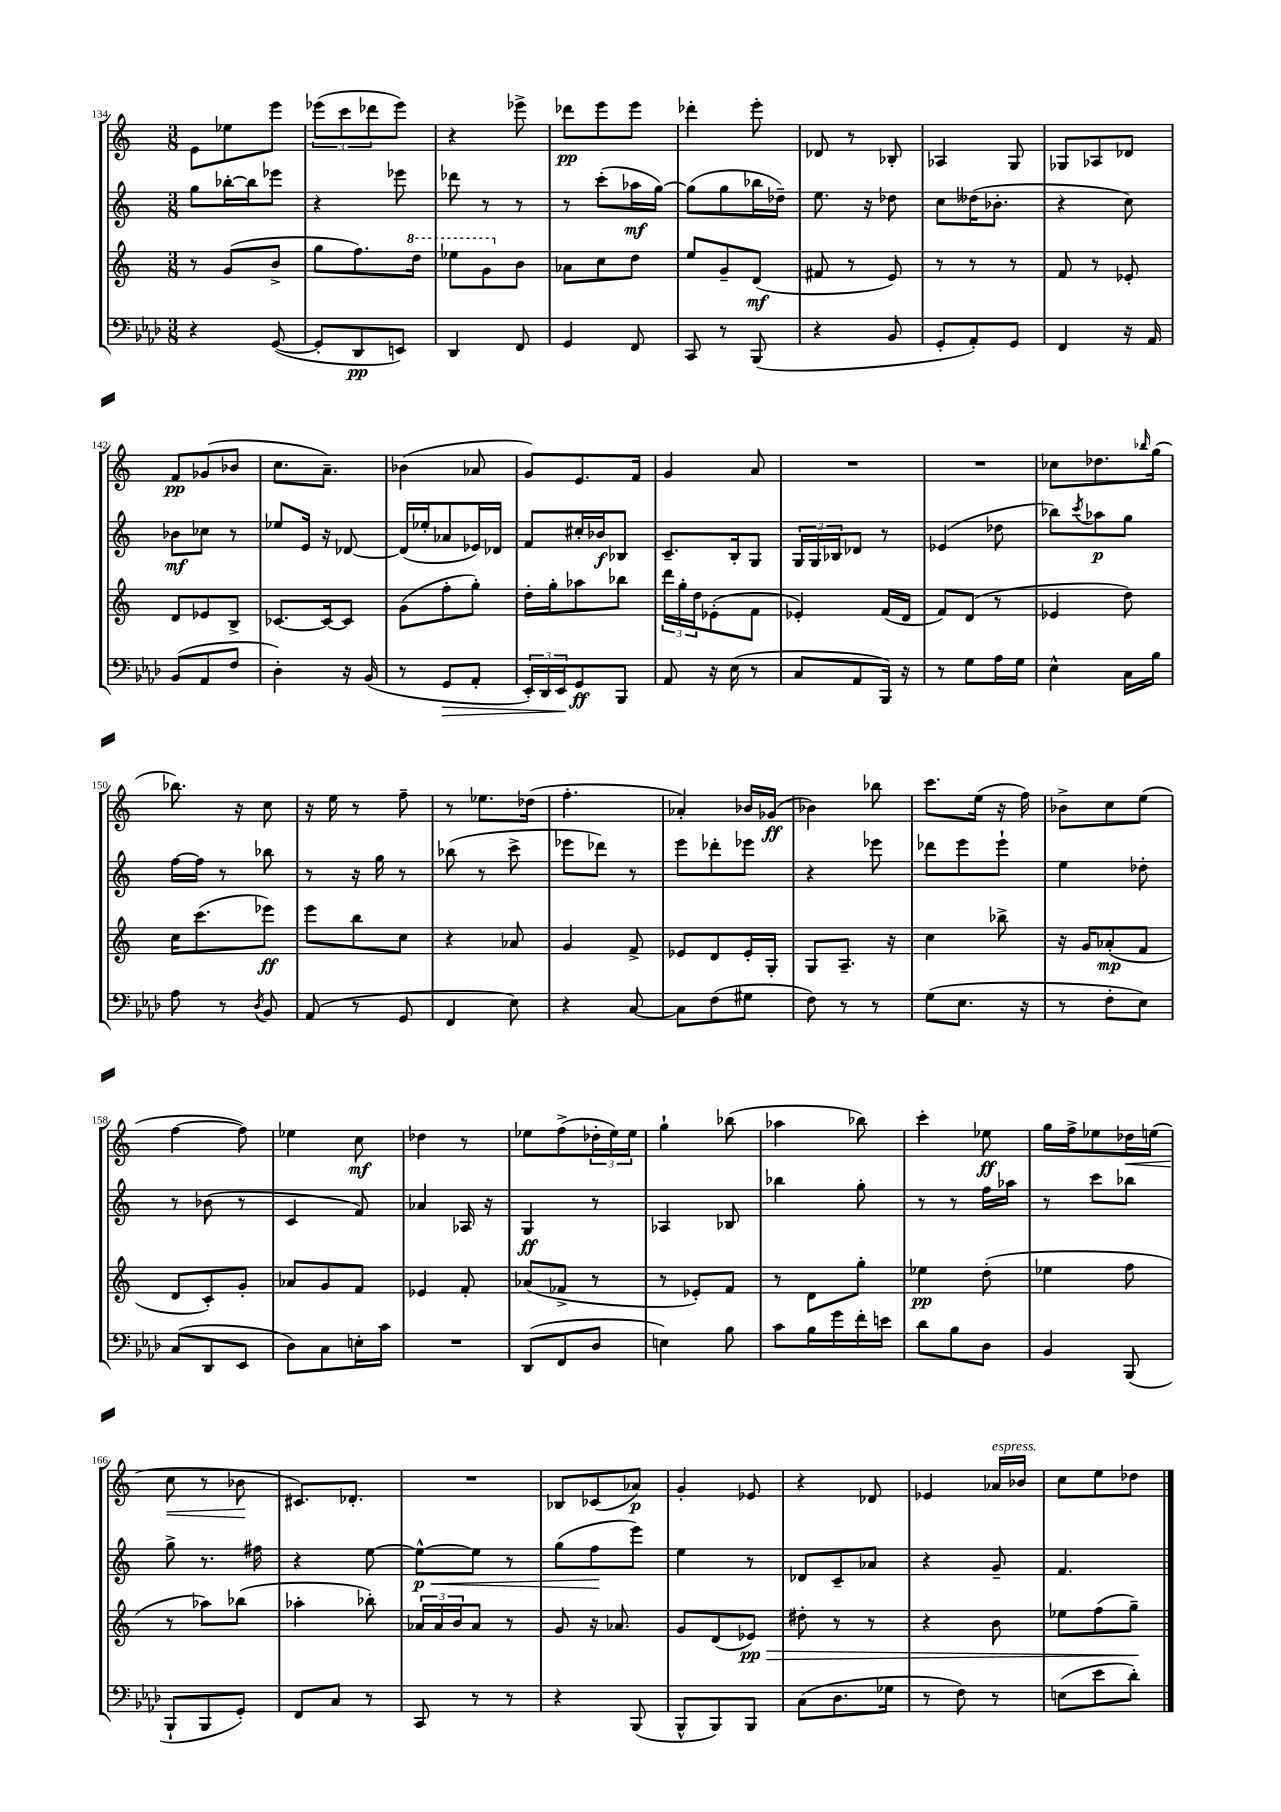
<<
\new StaffGroup <<
\new Staff = "s0" {
    \clef treble \key c \major \numericTimeSignature \time 3/8
    e'8 ees''8 e'''8 |
    \tuplet 3/2 { ees'''8( c'''8 des'''8 } ees'''8) |
    r4 ees'''8-> |
    des'''8\pp e'''8 e'''8 |
    des'''4-. e'''8-. |
    des'8 r8 bes8-. |
    aes4 g8 |
    ges8 aes8 des'8 |
    f'8\pp ges'8( bes'8 |
    c''8. a'8.--) |
    bes'4( aes'8 |
    g'8) e'8. f'16 |
    g'4 a'8 |
    R4. |
    R4. |
    ces''8 des''8. \grace { bes''16 } g''16( |
    bes''8.) r16 c''8 |
    r16 e''16 r8 f''8-- |
    r8 ees''8. des''16( |
    f''4.-. |
    aes'4-.) bes'16 ges'16\ff( |
    bes'4) bes''8 |
    c'''8. e''16( r16 f''16) |
    bes'8-> c''8 e''8( |
    f''4~ f''8) |
    ees''4 c''8\mf |
    des''4 r8 |
    ees''8 f''8->( \tuplet 3/2 { des''16-. ees''16) ees''16 } |
    g''4-! bes''8( |
    aes''4 bes''8) |
    c'''4-. ees''8\ff |
    g''16 f''16-> ees''8 des''16\< e''16( |
    c''8 r8 bes'8\! |
    cis'8.) des'8.-. |
    R4. |
    bes8 ces'8( aes'8\p) |
    g'4-. ees'8 |
    r4 des'8 |
    ees'4 aes'16^\markup { \italic "espress." } bes'16 |
    c''8 e''8 des''8 \bar "|." |
}
\new Staff = "s1" {
    \clef treble \key c \major \numericTimeSignature \time 3/8
    g''8 bes''16~-. bes''16 ees'''8 |
    r4 ees'''8 |
    des'''8 r8 r8 |
    r8 c'''8-.( aes''16\mf g''16~) |
    g''8( g''8 bes''16 des''16--) |
    e''8. r16 des''8 |
    c''8 deses''16( bes'8.-. |
    r4 c''8) |
    bes'8\mf ces''8 r8 |
    ees''8 e'16 r16 des'8~ |
    des'16( ees''16-. aes'8 ees'16) des'16 |
    f'8 cis''16-. bes'16\f bes8 |
    c'8.-- b16-. g8 |
    \tuplet 3/2 { g16 g16 bes16 } des'8 r8 |
    ees'4( des''8 |
    bes''8) \acciaccatura { c'''8 } aes''8\p g''8 |
    f''16~ f''16 r8 bes''8 |
    r8 r16 g''16 r8 |
    bes''8( r8 c'''8-> |
    ees'''8 des'''8) r8 |
    e'''8 des'''8-. ees'''8 |
    r4 ees'''8 |
    des'''8 e'''8 e'''8-! |
    e''4 des''8-. |
    r8 bes'8( r8 |
    c'4 f'8) |
    aes'4 aes16 r16 |
    g4\ff r8 |
    aes4 bes8 |
    bes''4 g''8-. |
    r8 r8 f''16 aes''16 |
    r8 c'''8 bes''8 |
    g''8-> r8. fis''16 |
    r4 e''8~ |
    e''8~-^\p\< e''8 r8 |
    g''8( f''8\! e'''8) |
    e''4 r8 |
    des'8 c'8-- aes'8 |
    r4 g'8-- |
    f'4. \bar "|." |
}
\new Staff = "s2" {
    \clef treble \key c \major \numericTimeSignature \time 3/8
    r8 g'8( b'8-> |
    g''8 f''8.) \ottava #1 d'''16 |
    ees'''8 g''8 \ottava #0 b'8 |
    aes'8 c''8 d''8 |
    e''8 g'8-- d'8\mf( |
    fis'8 r8 e'8) |
    r8 r8 r8 |
    f'8 r8 ees'8-. |
    d'8 ees'8 b8-> |
    ces'8.~ ces'16~ ces'8 |
    g'8( f''8-. g''8-.) |
    d''16-. g''16-. aes''8 bes''8 |
    \tuplet 3/2 { d'''16 g''16-. d''16 } ees'8-.( f'8 |
    ees'4-.) f'16( d'16 |
    f'8) d'8( r8 |
    ees'4 d''8) |
    c''16 c'''8.( ees'''8\ff) |
    e'''8 b''8 c''8 |
    r4 aes'8 |
    g'4 f'8-> |
    ees'8 d'8 ees'16-. g16-. |
    g8 a8.-- r16 |
    c''4 bes''8-> |
    r16 g'16 aes'8-.\mp( f'8 |
    d'8 c'8-.) g'8-. |
    aes'8 g'8 f'8 |
    ees'4 f'8-. |
    aes'8( fes'8-> r8 |
    r8 ees'8-.) f'8 |
    r8 d'8 g''8-. |
    ees''4\pp d''8-.( |
    ees''4 f''8 |
    r8 aes''8) bes''8( |
    aes''4-. bes''8-.) |
    \tuplet 3/2 { aes'16 aes'16 b'16 } aes'8 r8 |
    g'8 r16 aes'8. |
    g'8 d'8( ees'8\pp\>) |
    dis''8-. r8 r8 |
    r4 b'8 |
    ees''8 f''8( g''8--\!) \bar "|." |
}
\new Staff = "s3" {
    \clef bass \key aes \major \numericTimeSignature \time 3/8
    r4 g,8~( |
    g,8-. des,8\pp e,8) |
    des,4 f,8 |
    g,4 f,8 |
    c,8 r8 bes,,8( |
    r4 bes,8 |
    g,8-. aes,8-.) g,8 |
    f,4 r16 aes,16 |
    bes,8( aes,8 f8 |
    des4-.) r16 bes,16( |
    r8 g,8\> aes,8-. |
    \tuplet 3/2 { ees,16-.) des,16 ees,16\! } g,8\ff bes,,8 |
    aes,8 r16 ees16( r8 |
    c8 aes,8 bes,,16) r16 |
    r8 g8 aes16 g16 |
    ees4-^ c16 bes16 |
    aes8 r8 \acciaccatura { des8 } bes,8 |
    aes,8( r8 g,8 |
    f,4 ees8) |
    r4 c8~ |
    c8 f8( gis8 |
    f8) r8 r8 |
    g8( ees8. r16 |
    r8 f8-. ees8) |
    c8( des,8 ees,8 |
    des8) c8 e16-. c'16 |
    R4. |
    des,8( f,8 des8 |
    e4) bes8 |
    c'8 bes16 g'16 f'16-. e'16 |
    des'8 bes8 des8 |
    bes,4 bes,,8( |
    bes,,8-! bes,,8 g,8-.) |
    f,8 c8 r8 |
    c,8 r8 r8 |
    r4 bes,,8( |
    bes,,8-^ bes,,8) bes,,8 |
    c8( des8. ges16 |
    r8 f8) r8 |
    e8( ees'8 des'8-.) \bar "|." |
}
>>
>>
\layout { \context { \Score currentBarNumber = #134 } }
